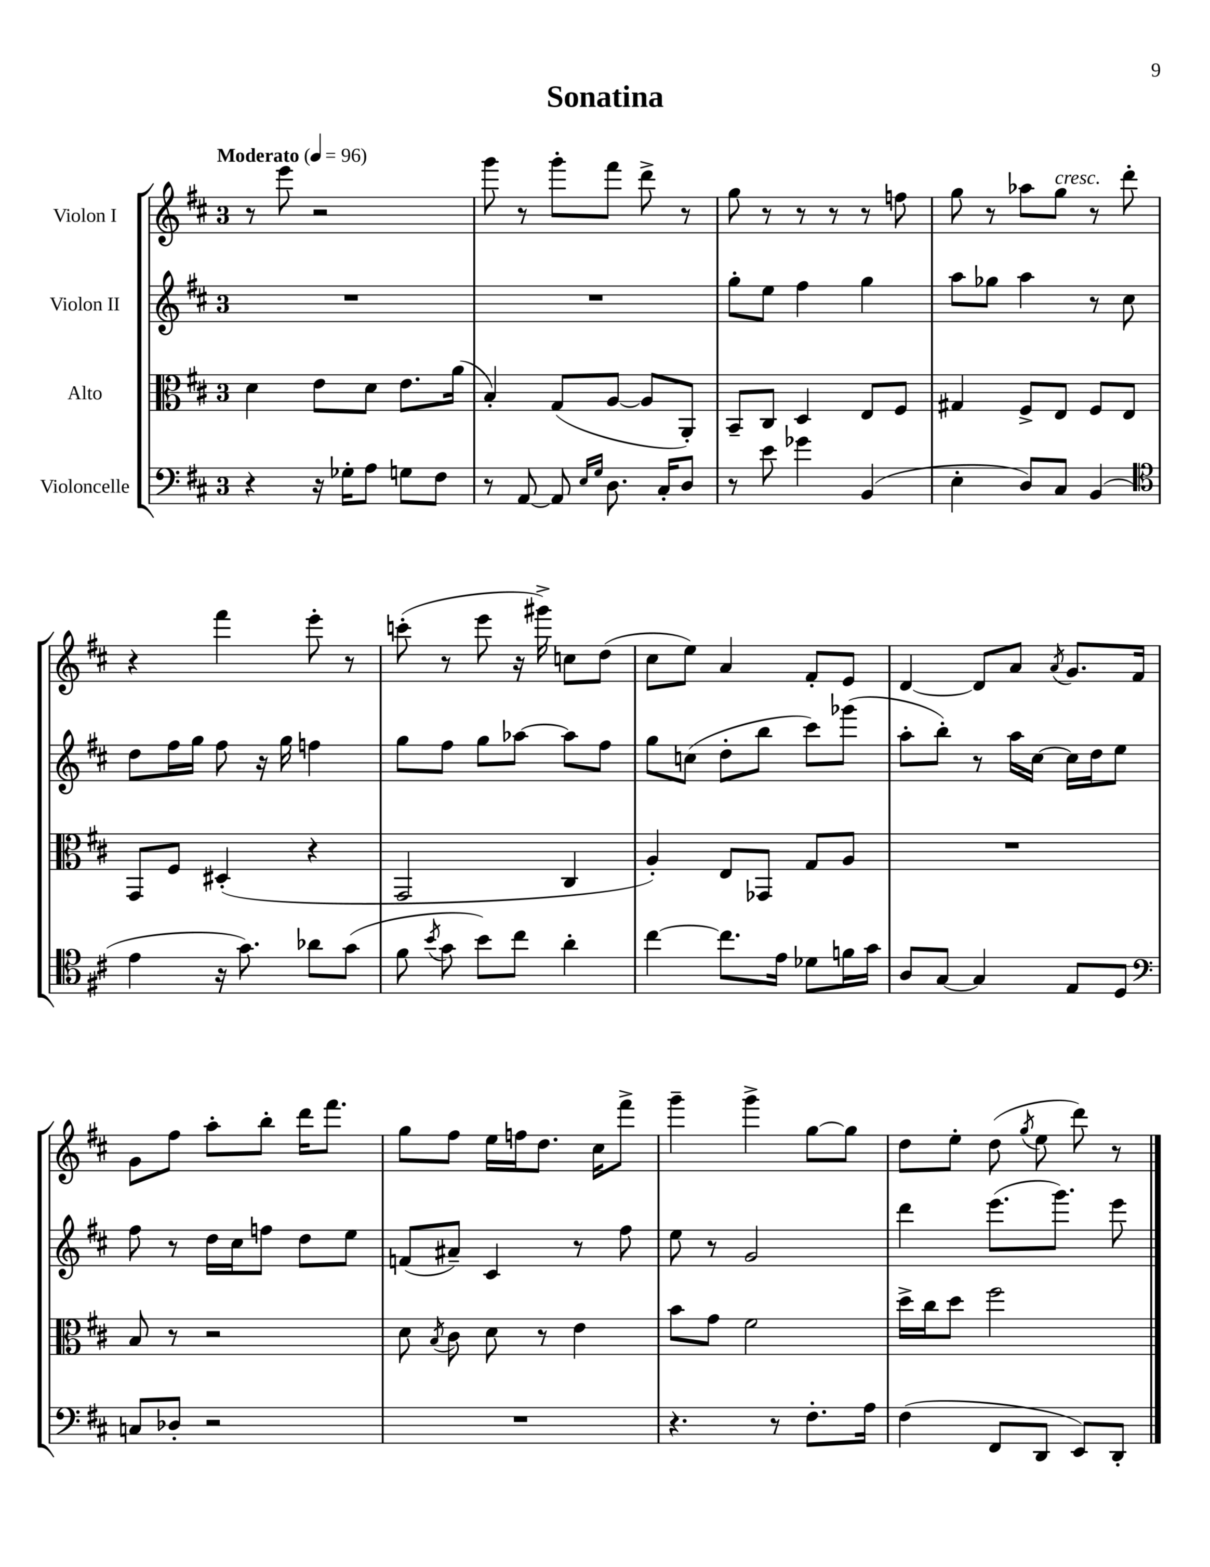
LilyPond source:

\header { title = "Sonatina" }
<<
\new StaffGroup <<
\new Staff = "s0" \with { instrumentName = "Violon I" } {
    \clef treble \key d \major \once \override Staff.TimeSignature.style = #'single-digit \time 3/4 \tempo "Moderato" 4 = 96
    \autoBeamOff r8 e'''8 r2 |
    g'''8 r8 g'''8[-. fis'''8] d'''8-> r8 |
    g''8 r8 r8 r8 r8 f''8 |
    g''8 r8 aes''8[ g''8]^\markup { \italic "cresc." } r8 d'''8-. |
    r4 fis'''4 e'''8-. r8 |
    c'''8-.( r8 e'''8 r16 gis'''16->) c''8[ d''8]( |
    cis''8[ e''8]) a'4 fis'8[-. e'8] |
    d'4~ d'8[ a'8] \acciaccatura { a'8 } g'8.[ fis'16] |
    g'8[ fis''8] a''8[-. b''8]-. d'''16[ fis'''8.] |
    g''8[ fis''8] e''16[ f''16 d''8.] cis''16[ fis'''8]-> |
    g'''4-- g'''4-> g''8[~ g''8] |
    d''8[ e''8]-. d''8( \acciaccatura { g''8 } e''8 d'''8) r8 \bar "|." |
}
\new Staff = "s1" \with { instrumentName = "Violon II" } {
    \clef treble \key d \major \once \override Staff.TimeSignature.style = #'single-digit \time 3/4
    \autoBeamOff R2. |
    R2. |
    g''8[-. e''8] fis''4 g''4 |
    a''8[ ges''8] a''4 r8 cis''8 |
    d''8[ fis''16 g''16] fis''8 r16 g''16 f''4 |
    g''8[ fis''8] g''8[ aes''8]~ aes''8[ fis''8] |
    g''8[ c''8]( d''8[-. b''8] cis'''8[) ges'''8]( |
    a''8[-. b''8]-.) r8 a''16[ cis''16]~ cis''16[ d''16 e''8] |
    fis''8 r8 d''16[ cis''16 f''8] d''8[ e''8] |
    f'8[( ais'8]--) cis'4 r8 fis''8 |
    e''8 r8 g'2 |
    d'''4 e'''8.[( g'''8.]) e'''8 \bar "|." |
}
\new Staff = "s2" \with { instrumentName = "Alto" } {
    \clef alto \key d \major \once \override Staff.TimeSignature.style = #'single-digit \time 3/4
    \autoBeamOff d'4 e'8[ d'8] e'8.[ a'16]( |
    b4-.) g8[( a8]~ a8[ a,8]-.) |
    b,8[-- cis8] d4 e8[ fis8] |
    gis4 fis8[-> e8] fis8[ e8] |
    g,8[ fis8] dis4-.( r4 |
    g,2 cis4 |
    a4-.) e8[ ges,8] g8[ a8] |
    R2. |
    b8 r8 r2 |
    d'8 \acciaccatura { b8 } cis'8 d'8 r8 e'4 |
    b'8[ g'8] fis'2 |
    d''16[-> cis''16 d''8] fis''2 \bar "|." |
}
\new Staff = "s3" \with { instrumentName = "Violoncelle" } {
    \clef bass \key d \major \once \override Staff.TimeSignature.style = #'single-digit \time 3/4
    \autoBeamOff r4 r16 ges16[-. a8] g8[ fis8] |
    r8 a,8~ a,8 \grace { e16[ g16] } d8. cis16[-. d8] |
    r8 e'8 ges'4 b,4( |
    e4-. d8[) cis8] b,4( |
    \clef tenor e'4 r16 g'8.) aes'8[ g'8]( |
    fis'8 \acciaccatura { b'8 } g'8 b'8[) cis''8] a'4-. |
    cis''4~ cis''8.[ e'16] des'8[ f'16 g'16] |
    a8[ g8]~ g4 e8[ d8] |
    \clef bass c8[ des8]-. r2 |
    R2. |
    r4. r8 fis8.[-. a16] |
    fis4( fis,8[ d,8] e,8[) d,8]-. \bar "|." |
}
>>
>>
\layout { \context { \Score \remove "Bar_number_engraver" } }
